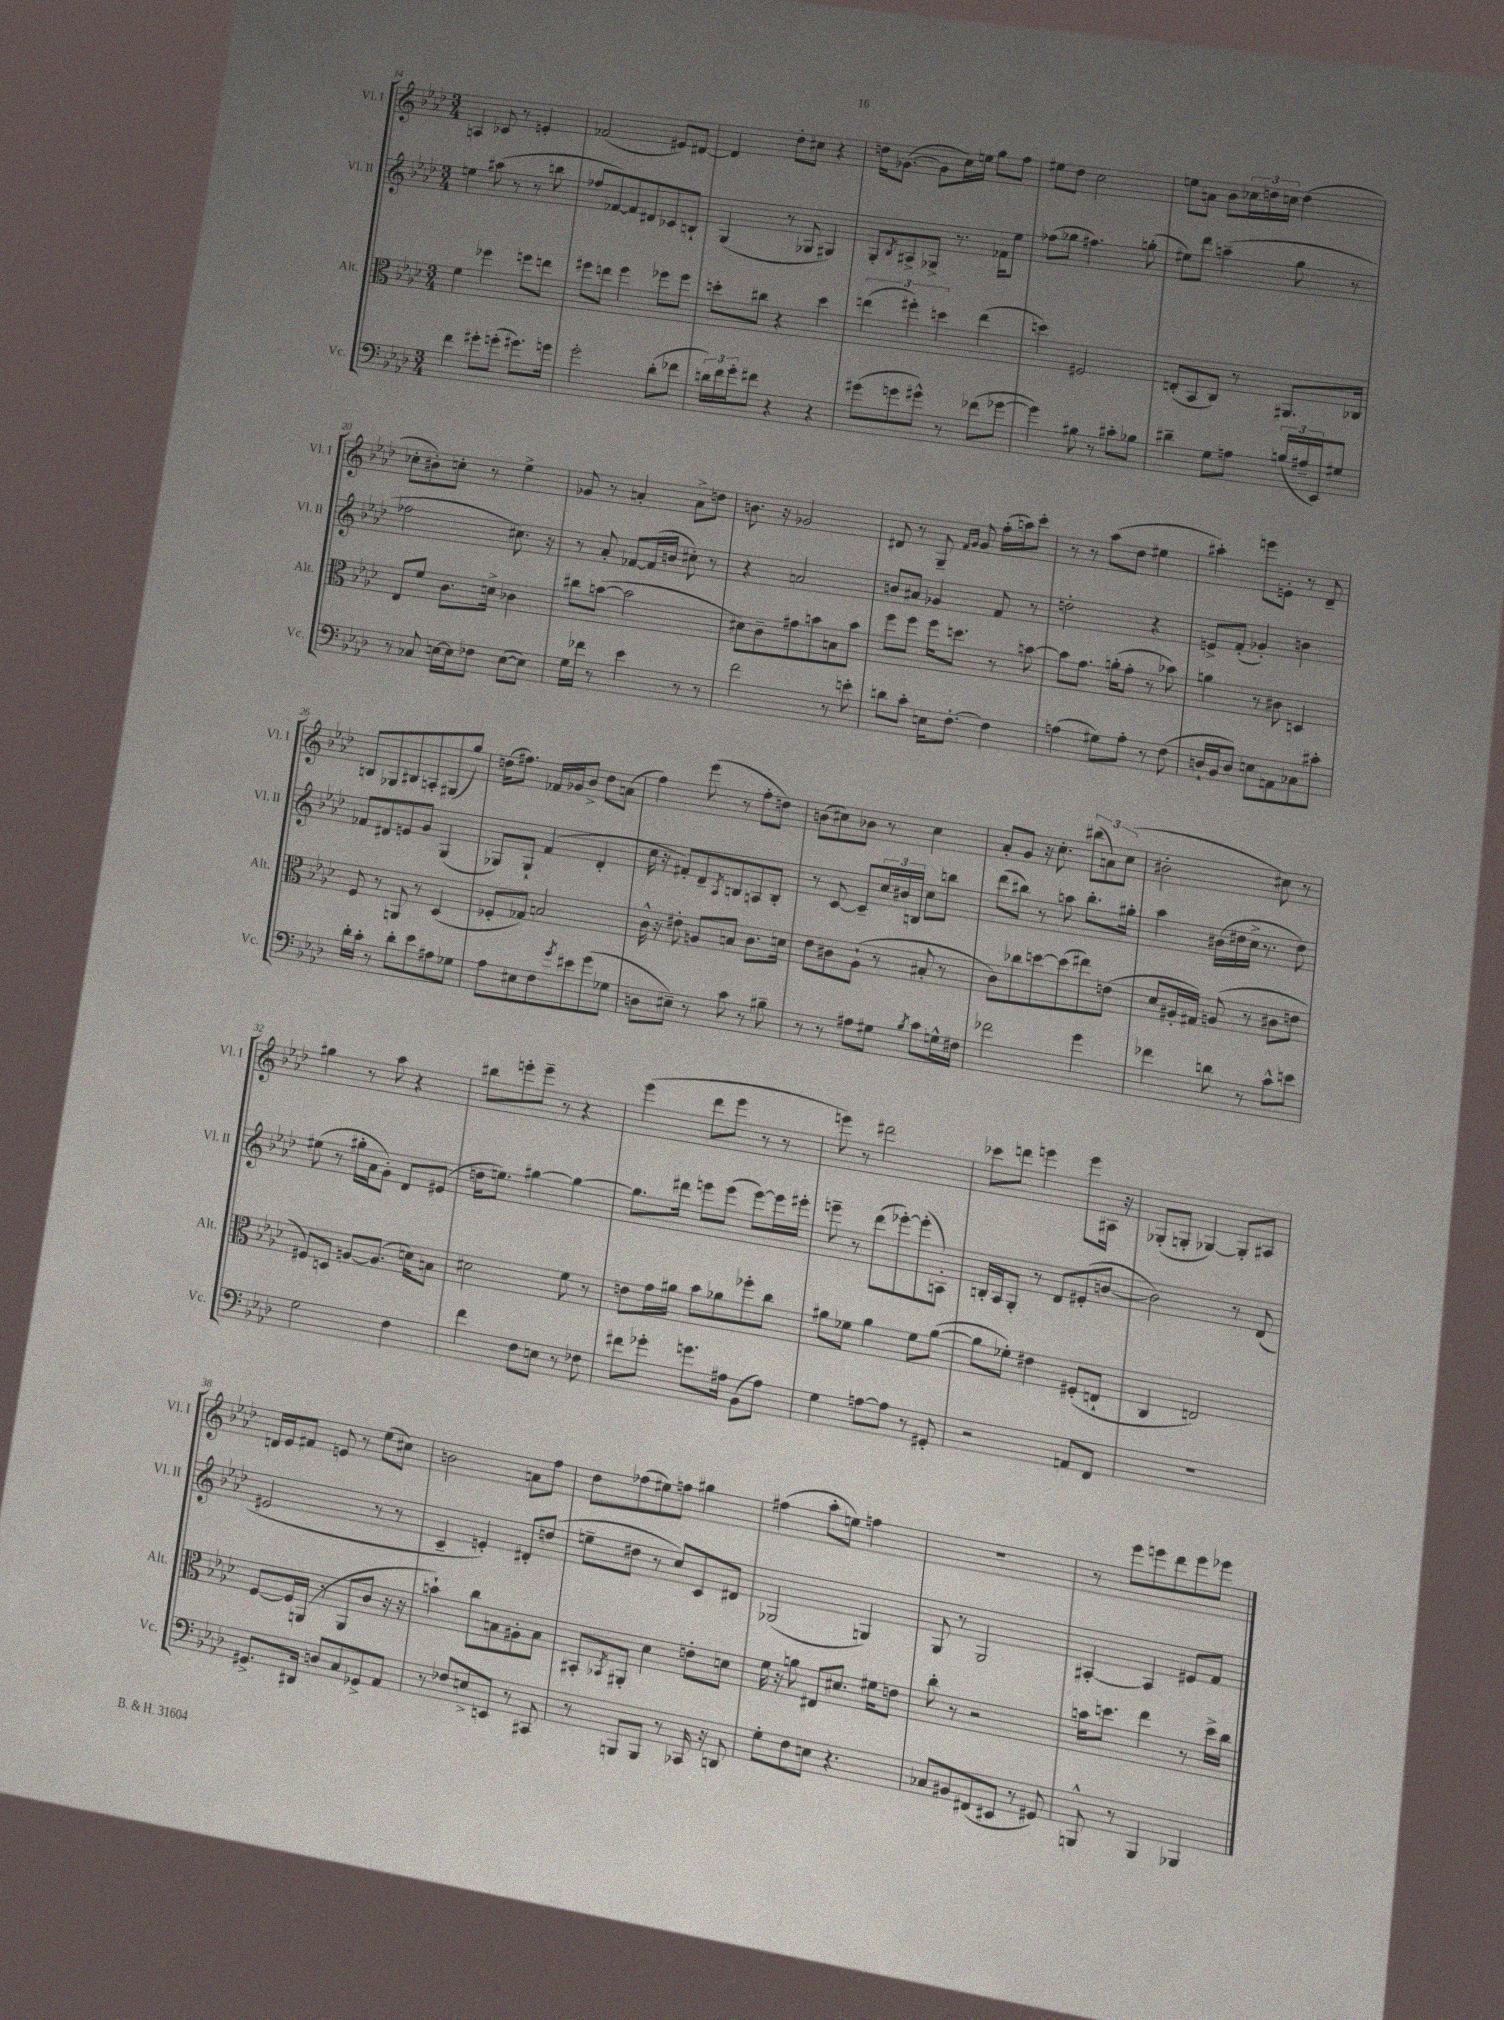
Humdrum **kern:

**kern	**kern	**kern	**kern
*staff4	*staff3	*staff2	*staff1
*clefF4	*clefC3	*clefG2	*clefG2
*k[b-e-a-d-]	*k[b-e-a-d-]	*k[b-e-a-d-]	*k[b-e-a-d-]
*M3/4	*M3/4	*M3/4	*M3/4
4f\	4f\	4ee\	4A/
8g#'\L	4ff-\	(8aa#\	8c-/
(8g'\J	.	8r	8r
8.g#\L)	8ff\L	8r	4e'/
.	8ee\J	8bb\	.
16g\Jk	.	.	.
=	=	=	=
2g'\	8ff#\L	8ff-/L	(2f-/
.	8ee\J	[8f-/)	.
.	4ff#\	8f-/]	.
.	.	8d#/	.
(8d-'\L	8ff-\L	8c-/	8e#/L)
8f-\J	8ff-\J	8B`/J	[8d#/J
=	=	=	=
24d\LL)	8dd'\L	(4G/	4d#/]
24f\	.	.	.
24g'\J	.	.	.
8f#\J	8cc#\J	.	.
4r	4r	8r	8dd-'\L
.	.	8G-/	8cc#\J
4r	4dd\	4G#/)	4r
=	=	=	=
(8g#\L	(6ee\	8G'/L	16dd\LK
.	.	.	([8.g-\J
.	.	8qB-/	.
8g\	.	8A#^/	.
.	6ff#'\)	.	.
8g#^^\J)	.	8G-^/J	8g-\]L
.	6dd\	.	.
8r	.	8.r	16cc\L)
.	.	.	16ee\JJ
(8f-\L	(4ee\	.	8gg\L
.	.	16f-\LK	.
[8g-\J	.	8ee-\J	8ff\J
=	=	=	=
4g-\])	4dd\)	(8ff-\L	8ee#\L
.	.	8gg-\J	8dd-\J
8B#\	2F#/	4.ff#\)	2cc\
8r	.	.	.
8c#'\L	.	.	.
8B-\J	.	(8gg'\	.
=	=	=	=
4d#~\	(8E'/L	8ee#\L)	8ee\L
.	8BB-/	8ddd-\J	8a\J
8G\L	8C/J)	(4aa~\	8b-\L
8A\J	8r	.	24cc-\L
.	.	.	24dd\
.	.	.	24cc\JJ
(24B/LL	8.AA#/L	8gg\	(4dd\
24A#~/	.	.	.
24EE-/J)	.	.	.
8G#/J	.	8r	.
.	16C-/Jk	.	.
=	=	=	=
8r	8E-/L	2ff-\	8cc-'\L
8C-/	8f/J	.	8b#'\)
[16E\LL	8.c\L	.	8cc'\J
16E\]J	.	.	.
8F-\J	.	.	8r
.	16d^\Jk	.	.
([8E\L	4c-\	8.cc#\)	4ee-^\
8E\]J)	.	.	.
.	.	16r	.
=	=	=	=
16G\LL	8cc#\L	8r	8g-/
16f-\JJ	.	.	.
8r	([8b\J	8a-'/	8r
4e-\	2b\]	[8f-/L	4a'/
.	.	(16f-/]L	.
.	.	16b/JJ	.
8r	.	8cc#'\)	8a^\L
8r	.	8r	8dd\J
=	=	=	=
2f\	8d#\L)	4r	8.b\
.	8c~\	.	.
.	.	.	16r
.	8g#\	2a/	2g-/
.	8b\	.	.
8r	8B\	.	.
8e'\	8b\J	.	.
=	=	=	=
8d\L	8ff\L	8b/L	8d#/
8c'\J	8ff\J	8a#/J	8r
16E\LK	16ff\LK	4g-/	8G~/
[8.F'\J	8.dd\J	.	.
.	.	.	16qqf/LL
.	.	.	16qqg/JJ
.	.	.	8g/
4F\]	8r	8f/	(16ff'\LL
.	.	.	16aa\J)
.	[8b\	8r	8ccc'\J
=	=	=	=
(4A\	8b\]L	2dd'\	8r
.	8.g\J	.	8r
8G#\L)	.	.	(8aa-\L
.	(16a'\LK	.	.
8A'\J	8g'\J	.	8dd-\J
8r	8r	4r	4ee#\
(8F\	8b-\)	.	.
=	=	=	=
16D`/LL	4a\	8e^/L	4aa#'\)
16BB-/J	.	.	.
8D/J)	.	(8f'/J	.
8E\L	8r	4g-'/)	8eee\L
8AA\	8c#\	.	8e'\J
8C-\	4D/	4b\	8r
8c#'\J	.	.	8d-~/
=	=	=	=
16d-'\LL	8F/	8f-/L	8B/L
16c'\JJ	.	.	.
8r	8r	8d#/	8G-/
8d-'\L	8AA/	8e/	8B#/
8e-\	8r	8g/J	8A'/
8A#\	(4D-/	(4G/	(8G#/
8G-\J	.	.	8gg/J)
=	=	=	=
8A-\L	8F-'/L	8G-/L)	(16dd\LK
.	.	.	8.ff#\J)
8E#\	8G-/J)	8G-`/J	.
8F\	2B/	(4f/	16f-/LL
.	.	.	16g-/J
8qg/	.	.	.
8e#\	.	.	8b-^/J
(8g\	.	4d-'/	8dd\L
8G-\J	.	.	(8a\J
=	=	=	=
8D\L	16c^^\	16cc\	4ff\)
.	16r	16r	.
8E#~\J)	8e#'\	8f#'/L)	.
8r	8A/L	8d-~/	(8eee-\
.	.	8qA-/	.
8c\	8B/J	8B/	8r
8r	8.c\L	8A/	8ff'\L
8B#~\	.	8B'/J	8dd\J)
.	16d\Jk	.	.
=	=	=	=
8r	8e-\L	8r	(8b\L
8r	8c#\	[8c/	8cc#\)
8A#\L	(8A-`\J	8c~/]L	8b-\J
8G#\J	8r	24cc/L	8r
.	.	24b#/	.
.	.	24B/JJ	.
8qB-/	.	.	.
8c\L	8B#'/	8cc\L	4cc#\
16G^^\L	8r	8bb\J	.
16F#\JJ	.	.	.
=	=	=	=
2f-\	8c\L)	(8ddd-\L	8a-'/L
.	8cc-\	8bb#\J)	8g/J
.	[8dd\	8r	16r
.	.	.	8.cc'\
.	(8dd\]	8aa\	.
4g\	8ee#\)	8.bb#'\L	(12bb#\L
.	.	.	12a\)
.	(8e\J	.	.
.	.	.	(12cc\J
.	.	16gg#'\Jk	.
=	=	=	=
4f-\	8d-/L	4aa-\	2b#'\
.	16A#'/L	.	.
.	16G#/JJ)	.	.
8d\	(8A/	(16b#\LL	.
.	.	16dd#\	.
8r	8r	16cc^\JJ	.
.	.	8.r	.
8c^^\L	8c#\L	.	8cc#\)
8e\J	8e\J	8dd#\)	8r
=	=	=	=
2G\	8F#/L)	(8ee#\	4gg#\
.	8D/J	8r	.
.	[8A/L	16gg#'\LL	8r
.	.	16a-\J	.
.	(8.A/]J	8g'\J)	8aa-\
4F\	.	8d-/L	4r
.	16d\LK)	.	.
.	8B\J	(8e#/J	.
=	=	=	=
4f\	2d#\	16dd\LK	8bb#\L
.	.	8.ee\J)	.
.	.	.	8eee'\
8F\L	.	[4gg#\	8eee~\J
8E\J	.	.	8r
8r	8f\	4gg#\_	4r
8F-\	8r	.	.
=	=	=	=
8f#\L	8e\L	8.gg#\]L	(4eee-\
8g-'\J	16g\L	.	.
.	16a#\JJ	16ddd#\Jk	.
8.g\L	8b-\L	8eee\L	8ddd-\L
.	8a-\	(8eee\J	8eee-\J
16A#\Jk	.	.	.
(8BB-\L	8ff-'\	[8eee\L)	8r
8A#\J)	8cc\J	16eee\]L	8r
.	.	16eee#'\JJ	.
=	=	=	=
4G\	8a#\L	8eee~\	8eee\)
.	8f-\J	8r	8r
[8A\L	4a#\	(8ddd-\L	2ddd#\
8A\]J	.	[8eee-'\)	.
8r	8f-\L	(8eee-'\]	.
8GG#'/	([8a#\J	8A'\J)	.
=	=	=	=
2r	8a#\]L	16B'/LL	8ccc-\L
.	.	16A-/J	.
.	8f-'\J)	8G'/J	8ddd\J
.	4e#\	8r	4eee\
.	.	8d-/L	.
8AA/L	(8F#'/L	(8e#'/	8eee\L
8FF/J	8E`/J	[8b/J	16A#\Jk
.	.	.	16r
=	=	=	=
2.r	4C/	2b\])	(8G-'/L
.	.	.	8G'/J
.	2E/)	.	[4G-/)
.	.	8r	8G-'/]L
.	.	(8d-/	8A#/J
=	=	=	=
8.GG#^/L	[8F/L	2e#/	16d/LL
.	.	.	16e-/J
.	16F/]L	.	8f#/J
16DD#/Jk	(16AA/JJ	.	.
8D/L	8r	.	8e/
8C/	8AA/L	.	8r
8GG-^/	8c/J	8r	(8ee-\L
8AA-/J	16r	8r	8cc#\J)
.	16r	.	.
=	=	=	=
8r	4b`\)	4c~/	2b\
8F-/L	.	.	.
8E^/	8cc\L	4e'/)	.
8EE/J	8B\	.	.
8r	8A#'\	8d#'/L	8a\L
8CC#/	8B\J	(8dd/J	8ff\J
=	=	=	=
8r	8BB#'/L	8ee~\L	8dd-\L
.	8qBB-/	.	.
8BBB/L	8AA#'/J	8dd#\J	(8ff-\
8BBB/J	4d-\	8r	8ee#\)
8r	.	8cc/L)	8ff\J
16CC-/	8e'\L	8c/	4gg#\
16r	.	.	.
8DD/	8d\J	8d#/J	.
=	=	=	=
8G'\L	16f\	(2G-/	(4ff#\
.	16r	.	.
8F\	8a\	.	.
8E\J	8E#/L	.	8aa-'\L
4.r	8.d#/J	.	8ee\J)
.	.	4G/)	4ff\
.	16f#\LK	.	.
.	8e\J	.	.
=	=	=	=
8C-/L	8cc'\	8G/	2.r
8BB#/	8r	8r	.
(8FF#/	2r	2G/	.
8EE#/J	.	.	.
8r	.	.	.
8GG#/)	.	.	.
=	=	=	=
8BBB^^/	16b\LK	[4A#'/	8r
.	8.dd\J	.	.
8r	.	.	8eee-\L
4BBB/	4ee-\	4A#/]	8eee\
.	.	.	8ddd-\
4BBB-/	8r	8e#/L	8eee\
.	16dd^\LL	8f/J	8eee-\J
.	16cc\JJ	.	.
==	==	==	==
*-	*-	*-	*-
